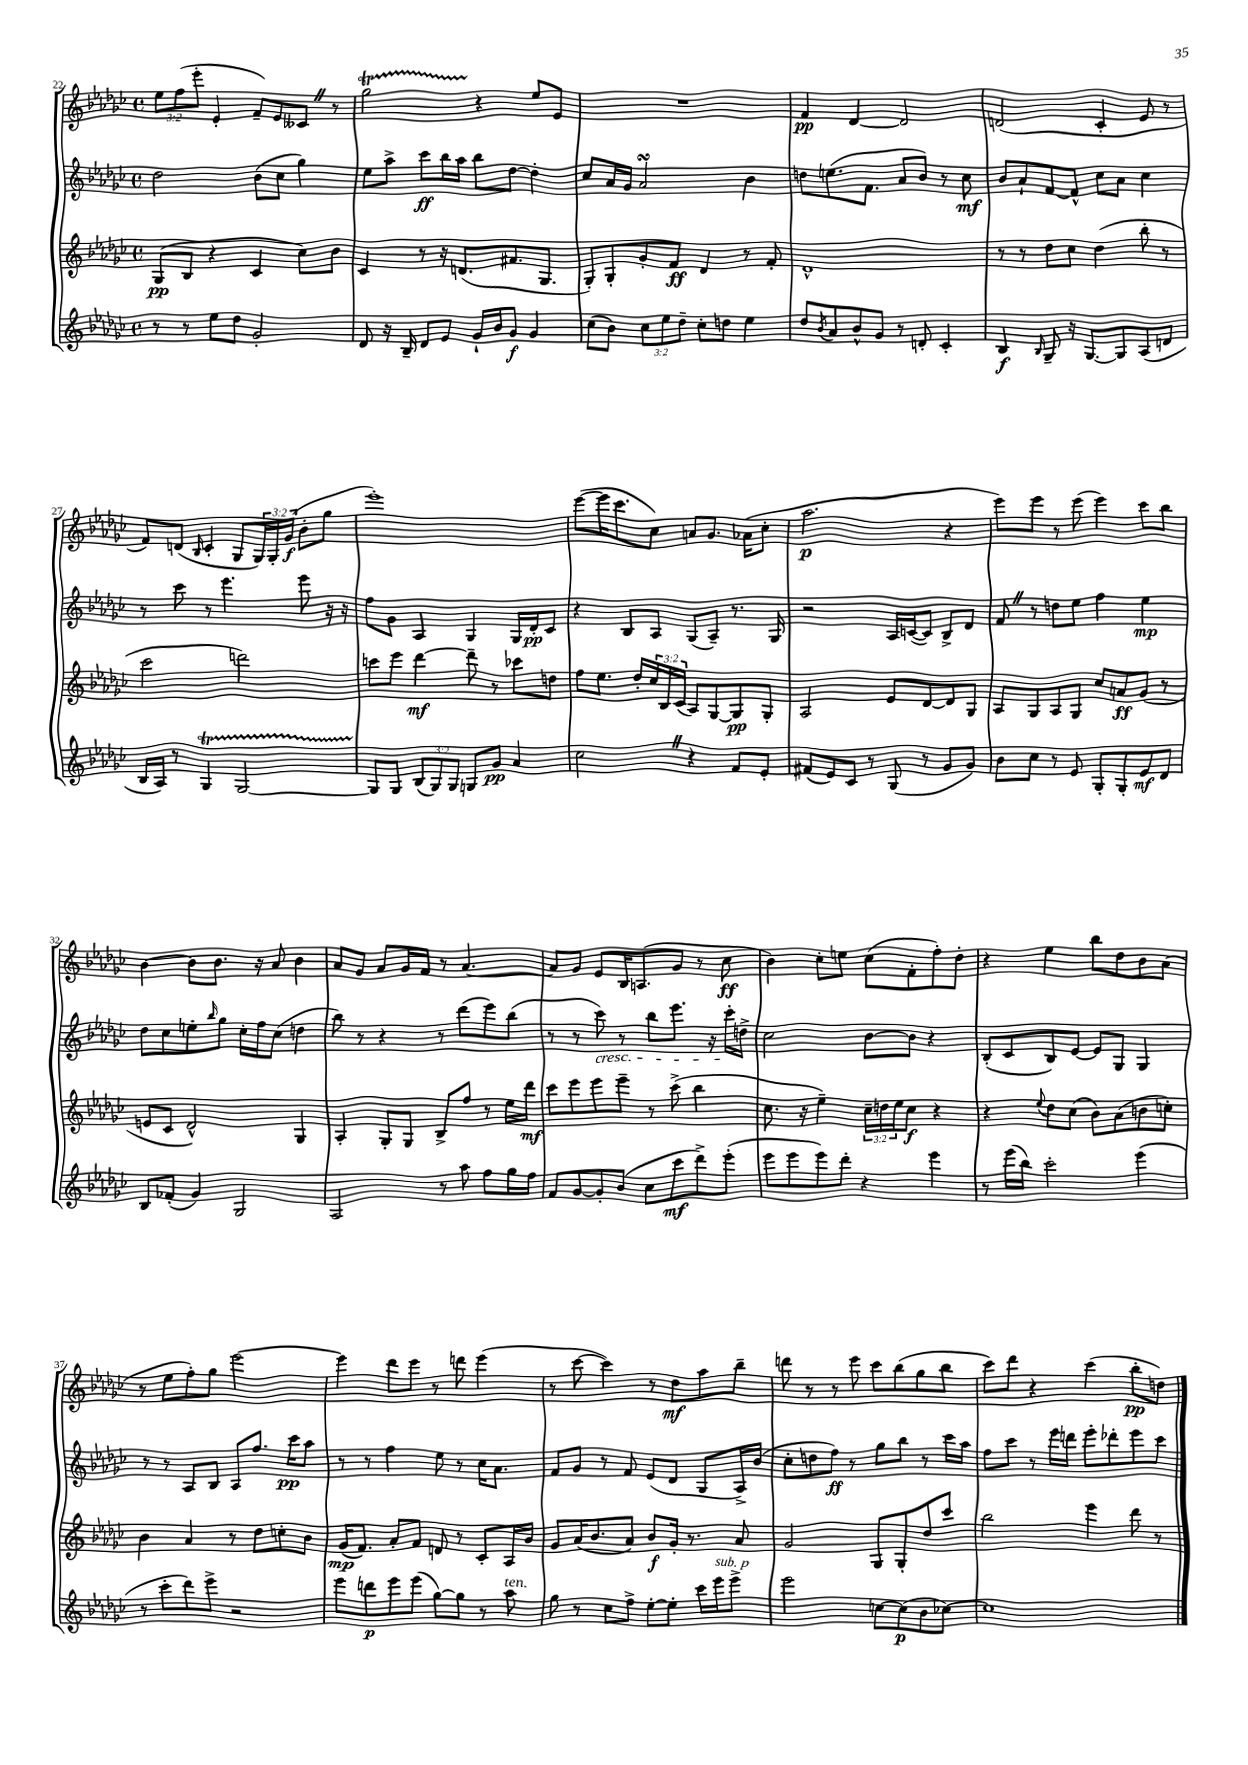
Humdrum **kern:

**kern	**kern	**kern	**kern
*staff4	*staff3	*staff2	*staff1
*clefG2	*clefG2	*clefG2	*clefG2
*k[b-e-a-d-g-c-]	*k[b-e-a-d-g-c-]	*k[b-e-a-d-g-c-]	*k[b-e-a-d-g-c-]
*M4/4	*M4/4	*M4/4	*M4/4
*met(c)	*met(c)	*met(c)	*met(c)
8r	(8G-/L	2dd-\	12ee-\L
.	.	.	(12ff\
8r	8B-/J	.	.
.	.	.	12eee-'\J
8ee-\L	4r	.	4e-'/
8dd-\J	.	.	.
2g-'/	4c-/	(8b-\L	8f~/L)
.	.	8cc-\J	8e-/
.	8cc-\L)	4gg-\)	8c--/J
.	8b-\J	.	8r
=	=	=	=
8d-/	4c-/	8ee-\L	2gg-\
16r	.	8aa-^\J	.
16B-~/	.	.	.
8d-/L	8r	8ccc-\L	.
8e-/J	16r	16bb-\L	.
.	(8.d/L	16aa-\JJ	.
16g-`/LL	.	8bb-\L	4r
16b-/J	.	.	.
8g-/J	8.f#/	[8dd-\J	.
4g-/	.	4dd-'\]	8ee-/L
.	8.G-/J	.	.
.	.	.	8e-/J
=	=	=	=
(8cc-\L	8G-'/L)	8cc-/L	1r
8b-\J)	8G-'/	16a-/L	.
.	.	16g-/JJ	.
12cc-\L	8g-'/	2a-/	.
12ee-\	.	.	.
.	8f/J	.	.
12dd-~\J	.	.	.
8cc-'\L	4d-/	.	.
8dd\J	.	.	.
4ee-\	8r	4b-\	.
.	8f'/	.	.
=	=	=	=
8dd-/L	1d-^^	8dd\L	4f/
8qb-/	.	.	.
8a-/	.	(8.ee\	.
8b-^^/	.	.	[4d-/
.	.	8.f\J	.
8g-/J	.	.	.
8r	.	8a-/L	2d-/]
8d'/	.	8b-/J)	.
4c-'/	.	8r	.
.	.	8cc-\	.
=	=	=	=
4B-/	8r	8b-/L	(2d/
.	8r	8a-`/	.
16qqB-/	.	.	.
8G-~/	8dd-\L	[8f/	.
16r	8cc-\J	8f^^/]J	.
[8.G-/L	.	.	.
.	(4dd-\	8cc-\L	4c-'/
8G-/]	.	8a-\J	.
(8A-/	8bb-'\	4cc-\	8e-/
8d/J	8r	.	8r
=	=	=	=
16B-/LL	2ccc-\	8r	8f/L)
16A-/JJ)	.	.	.
8r	.	8ccc-\	(8d/J
.	.	.	16qqB-/
4G-/	.	8r	4c-'/
.	.	4.eee-\	.
[2G-/	2ddd\)	.	8G-/L
.	.	.	24G-/L)
.	.	.	24G-'/
.	.	.	(24g-/JJ
.	.	8eee-\	8b-'\L
.	.	16r	8gg-\J
.	.	16r	.
=	=	=	=
8G-/]L	8ccc\L	8ff\L	1eee-')
8G-/J	8eee-\J	8g-\J	.
(12B-/L	[4ddd-\	4A-/	.
12G-/)	.	.	.
12G-/J	.	.	.
8G/L	8ddd-~\]	4G-/	.
8g-/J	8r	.	.
4a-/	8ccc-\L	16G-/LL	.
.	.	16d-'/J	.
.	8dd\J	8c-/J	.
=	=	=	=
2cc-\	8ff\L	4r	([8eee-\L
.	8.ee-\J	.	16eee-\]K
.	.	.	8.ccc-\
.	.	8B-/L	.
.	16dd-'/LL	.	.
.	24cc-/	8A-/J	8cc-\J)
.	24B-/	.	.
.	(24c-/JJ	.	.
4r	8A-/L)	(8G-/L	8a/L
.	[8G-/	8A-~/J)	8.g-/J
8f/L	8G-/]	8.r	.
.	.	.	(16a-\LK
8e-'/J	8G-'/J	.	8cc-'\J
.	.	16G-/	.
=	=	=	=
(8f#/L	2A-/	2r	2.aa-\
8e-/)	.	.	.
8c-/J	.	.	.
8r	.	.	.
(8G-/	8e-/L	16A-/LL	.
.	.	([16c/J	.
8r	[8d-/	8c/]J)	.
8g-/L	8d-/]	8B-^/L	4r
8g-/J)	8G-/J	8d-/J	.
=	=	=	=
8b-\L	8A-/L	8f/	8eee-\L)
8cc-\J	8G-/	8r	8eee-\J
8r	8A-/	8dd\L	8r
8e-/	8G-/J	8ee-\J	(8eee-\
8G-'/L	8cc-/L	4ff\	4eee-\)
8G-'/	8a/	.	.
8e-/	(8g-/J	4ee-\	8ccc-\L
8d-/J	8r	.	8bb-\J
=	=	=	=
8B-/L	8e/L	8dd-\L	[4b-\
(8f-'/J	8c-/J	8cc-\	.
4g-/)	2d-^^/)	8ee'\	8b-\]L
.	.	16qqbb-/	.
.	.	8gg-\J	8.b-\J
2G-/	.	16cc-'\LL	.
.	.	16ff\J	16r
.	.	(8cc-\J	8a-/
.	4G-/	4dd\	4b-\
=	=	=	=
2A-/	4A-'/	8bb-\)	8a-/L
.	.	8r	8g-/J
.	8G-'/L	4r	8a-/L
.	8G-/J	.	16g-/L
.	.	.	16f/JJ
8r	8B-^/L	8r	8r
8aa-\	8ff/J	(8ddd-\L	[4.a-/
8ff\L	8r	8eee-\)	.
16gg-\L	16ee-\LL	(8bb-\J	.
16ff\JJ	16ddd-\JJ	.	.
=	=	=	=
8f/L	8ccc-\L	8r	8a-/]L
[8g-/	8eee-\	8r	8g-/J
8g-'/]	8eee-\	8ccc-\)	8e-/L
(8b-/J	8eee-~\J	8r	16B-/K
.	.	.	(8.A/
8cc-\L	8r	8bb-\L	.
8ccc-\	(8ccc-^\	8.eee-\J	8g-/J
8ddd-^\)	4bb-\	.	8r
.	.	16r	.
(8eee-'\J	.	16ccc-'\LL	8cc-\
.	.	16dd^\JJ	.
=	=	=	=
8eee-\L	8.cc-\	2cc-\	4b-\)
8eee-\	.	.	.
.	16r	.	.
8eee-\)	4ee-~\)	.	8cc-'\L
8ddd-'\J	.	.	8ee\J
4r	24cc-~\LL	[8b-\L	(8cc-\L
.	24dd\	.	.
.	24ee-\J	.	.
.	8cc-\J	8b-\]J	8f'\
4eee-\	4r	4r	8ff'\)
.	.	.	8dd-'\J
=	=	=	=
8r	4r	(8B-'/L	4r
(16eee-\LL	.	8c-/	.
16bb-\JJ)	.	.	.
.	8qqee-/	.	.
2ccc-'\	8dd-\L	8B-/)	4ee-\
.	(8cc-\J	[8e-/J	.
.	8b-\L)	8e-/]L	8bb-\L
.	(8a-\	8G-/J	8dd-\
(4eee-\	8b\	4G-/	8b-\
.	8cc'\J)	.	(8a-\J
=	=	=	=
8r	4b-\	8r	8r
8ccc-'\L	.	8r	8ee-\L
8ddd-\)	4a-/	8A-/L	8ff'\)
8eee-^\J	.	8B-/J	8gg-\J
2r	8r	8A-/L	[2eee-\
.	8dd-\L	8.ff/J	.
.	8cc'\	.	.
.	.	16ccc-\LK	.
.	8b-\J	8aa-\J	.
=	=	=	=
8eee-\L	(16g-/LK	8r	4eee-\]
.	8.f/J)	.	.
8ddd\	.	8r	.
8eee-\	8a-'/L	4ff\	8ddd-\L
(8eee-\J	8f/J	.	8eee-\J
[8gg-\L)	8d/	8ee-\	8r
8gg-\]J	8r	8r	8ddd\
8r	8c-'/L	16cc-\LK	(4eee-\
.	.	8.a-\J	.
8aa-\	16A-/L	.	.
.	16b-/JJ	.	.
=	=	=	=
8gg-\	8g-/L	8f/L	8r
8r	(16a-/K	8g-/J	[8ccc-\
.	8.b-/	.	.
8cc-\L	.	8r	4ccc-\])
8ff^\J	8a-/J)	8f/	.
[8ee-'\L	8b-/L	(8e-/L	8r
8ee-'\]J	16g-'/Jk	8d-/J	8dd-\L
.	8.r	.	.
16ccc-\LL	.	8G-/L	8aa-\
16eee-\J	.	.	.
8eee-^\J	8a-/	16A-^/L)	8bb-~\J
.	.	(16b-/JJ	.
=	=	=	=
2eee-\	2g-/	8cc-'\L	8ddd\
.	.	8dd\	8r
.	.	8ff\J)	8r
.	.	8r	8eee-\
[8cc\L	8G-/L	8gg-\L	8ccc-\L
(8cc\]	8G-'/	8bb-\J	(8bb-\
8b-\	8dd-/	8r	8gg-\
[8cc-\J)	8ccc-/J	16ccc-\LL	8bb-\J
.	.	16aa-\JJ	.
=	=	=	=
1cc-]	2bb-\	8ff\L	8ccc-\L)
.	.	8ccc-\J	8ddd-\J
.	.	8r	4r
.	.	16eee-\LL	.
.	.	16ddd\JJ	.
.	4eee-\	8eee-'\L	(4ccc-\
.	.	8ddd-'\	.
.	8ddd-\	8eee-\	8bb-'\L
.	8r	8ccc-\J	8dd\J)
==	==	==	==
*-	*-	*-	*-
